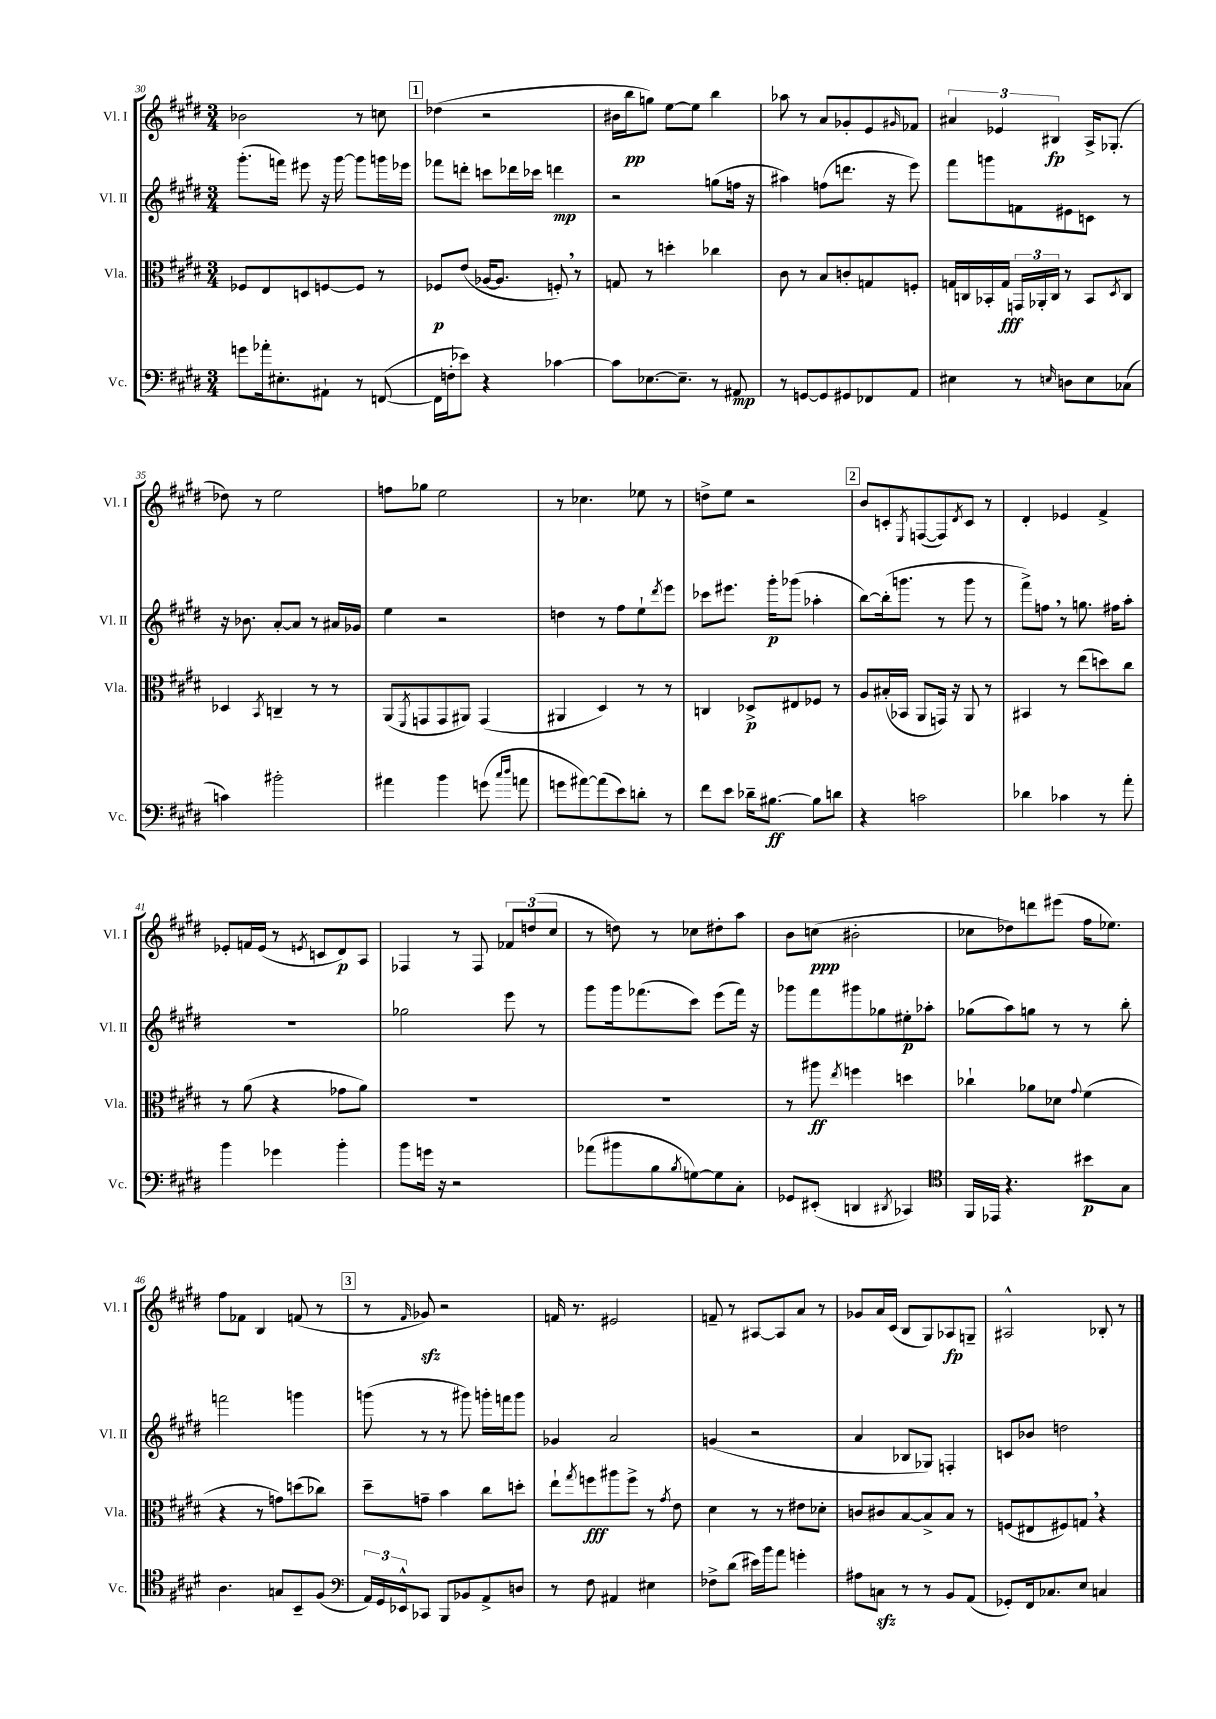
<<
\new StaffGroup <<
\new Staff = "s0" \with { instrumentName = "Vl. I" shortInstrumentName = "Vl. I" } {
    \clef treble \key e \major \numericTimeSignature \time 3/4
    bes'2 r8 c''8 |
    \mark \markup { \box "1" } des''4( r2 |
    bis'16 b''16\pp g''8) e''8~ e''8 b''4 |
    aes''8 r8 a'8 ges'8-. e'8 \grace { gis'16 } fes'8 |
    \tuplet 3/2 { ais'4 ees'4 bis4\fp } a16-> ges8.-.( |
    des''8) r8 e''2 |
    f''8 ges''8 e''2 |
    r8 ces''4. ees''8 r8 |
    d''8-> e''8 r2 |
    \mark \markup { \box "2" } b'8 c'8-. \acciaccatura { e8 } f8~( f8) \acciaccatura { dis'8 } c'8 r8 |
    dis'4-. ees'4 fis'4-> |
    ees'8-. f'16 ees'16( r8 \acciaccatura { e'8 } c'8 dis'8\p) a8 |
    fes4 r8 fes8 \tuplet 3/2 { fes'8 d''8( cis''8 } |
    r8 d''8) r8 ces''8 dis''8-. a''8 |
    b'8 c''8\ppp( bis'2-. |
    ces''8 des''8) d'''8 eis'''8( fis''16 ees''8.) |
    fis''8 fes'8 b4 f'8( r8 |
    \mark \markup { \box "3" } r8 \grace { fis'16 } ges'8\sfz) r2 |
    f'16 r8. eis'2 |
    f'8-- r8 ais8~ ais8 a'8 r8 |
    ges'8 a'16 cis'16( b8 gis8) aes8\fp g8-- |
    ais2-^ bes8-. r8 \bar "|." |
}
\new Staff = "s1" \with { instrumentName = "Vl. II" shortInstrumentName = "Vl. II" } {
    \clef treble \key e \major \numericTimeSignature \time 3/4
    gis'''8.-.( f'''16) eis'''8 r16 gis'''16~ gis'''8 g'''16 ees'''16 |
    \mark \markup { \box "1" } fes'''8 d'''8-. c'''8 des'''16 ces'''16 d'''4\mp |
    r2 g''8( f''16 r16 |
    ais''4) f''8( d'''8. r16 e'''8) |
    fis'''8 g'''8 f'8 eis'8 c'8 r8 |
    r16 bes'8. a'8~-. a'8 r8 ais'16 ges'16 |
    e''4 r2 |
    d''4 r8 fis''8 e''8-! \acciaccatura { dis'''8 } e'''8 |
    ces'''8 eis'''8. gis'''16-.\p ges'''8( aes''4-. |
    \mark \markup { \box "2" } b''8~) b''16-.( g'''8. r8 g'''8 r8 |
    fis'''8->) f''8 \breathe r8 g''8. fis''16 a''8-. |
    R2. |
    ges''2 e'''8 r8 |
    gis'''8 gis'''16 fes'''8.( cis'''8) e'''8( fes'''16) r16 |
    ges'''8 fis'''8 gis'''8 ges''8 eis''8-.\p aes''8-. |
    ges''8( a''8) g''8 r8 r8 b''8-. |
    f'''2 g'''4 |
    \mark \markup { \box "3" } g'''8( r8 r8 gis'''8) g'''16-. f'''16 g'''8 |
    ges'4 a'2 |
    g'4( r2 |
    a'4 bes8 ges8) f4-. |
    c'8 bes'8 d''2 \bar "|." |
}
\new Staff = "s2" \with { instrumentName = "Vla." shortInstrumentName = "Vla." } {
    \clef alto \key e \major \numericTimeSignature \time 3/4
    fes8 e8 d8 f8~ f8 r8 |
    \mark \markup { \box "1" } fes8\p e'8( aes16~ aes8. f8-.) \breathe r8 |
    g8 r8 d''4-. ces''4 |
    cis'8 r8 b8 c'8-. g8 f8-. |
    g16 c16 bes,16-. g16\fff \tuplet 3/2 { g,16 aes,16-. c16 } r8 bes,8 \acciaccatura { dis8 } c8 |
    des4 \acciaccatura { b,8 } c4-- r8 r8 |
    a,8( \acciaccatura { fis,8 } g,8 g,8 ais,8) g,4( |
    ais,4 dis4) r8 r8 |
    c4 des8->\p eis8 fes8 r8 |
    \mark \markup { \box "2" } a8 bis16-.( bes,16 a,8 g,16) r16 a,8 r8 |
    bis,4 r8 e''8( d''8) cis''8 |
    r8 a'8( r4 ges'8 a'8) |
    R2. |
    R2. |
    r8 ais''8\ff \acciaccatura { e''8 } f''4 d''4 |
    ces''4-! aes'8 des'8 \appoggiatura { gis'8 } fis'4( |
    r4 r8 g'8) d''8( ces''8) |
    \mark \markup { \box "3" } dis''8-- g'8-- b'4 cis''8 d''8-. |
    e''8-! \acciaccatura { gis''8 } f''8\fff ais''8 f''8-> r8 \acciaccatura { gis'8 } e'8 |
    dis'4 r8 r8 eis'8 des'8-. |
    c'8 cis'8 b8~ b8-> b8 r8 |
    f8( eis8 fis8) g8 \breathe r4 \bar "|." |
}
\new Staff = "s3" \with { instrumentName = "Vc." shortInstrumentName = "Vc." } {
    \clef bass \key e \major \numericTimeSignature \time 3/4
    g'8 aes'16-. eis8.-. ais,8-! r8 f,8~( |
    \mark \markup { \box "1" } f,16 f16-. ees'8) r4 ces'4~ |
    ces'8 ees8.~ ees8.-- r8 ais,8\mp |
    r8 g,8~ g,8 gis,8 fes,8 a,8 |
    eis4 r8 \grace { e16 } d8 e8 ces8( |
    c'4) bis'2-. |
    ais'4 b'4 g'8( \grace { cis''16 dis''16 } a'8 |
    g'8 ais'8~) ais'8( e'8) d'8-. r8 |
    fis'8 e'8 des'16-- bis8.~\ff bis8 d'8 |
    \mark \markup { \box "2" } r4 c'2 |
    des'4 ces'4 r8 a'8-. |
    b'4 ges'4 b'4-. |
    b'8 g'16 r16 r2 |
    aes'8( bis'8 b8 \acciaccatura { b8 } g8~) g8 cis8-. |
    ges,8 eis,8-.( d,4 \acciaccatura { dis,8 } ces,4) |
    \clef tenor fis,16 ees,16 r4. bis'8\p gis8 |
    a4. g8 b,8-- fis8( |
    \mark \markup { \box "3" } \clef bass \tuplet 3/2 { a,16) gis,16 ees,16-^ } ces,8 b,,8 bes,8 a,8-> d8 |
    r8 fis8 ais,4 eis4 |
    fes8-> dis'8( eis'16) b'16 a'8 g'4-. |
    ais8 c8\sfz r8 r8 b,8 a,8( |
    ges,8-.) fis,16 ces8. e8 c4 \bar "|." |
}
>>
>>
\layout { \context { \Score currentBarNumber = #30 } }
